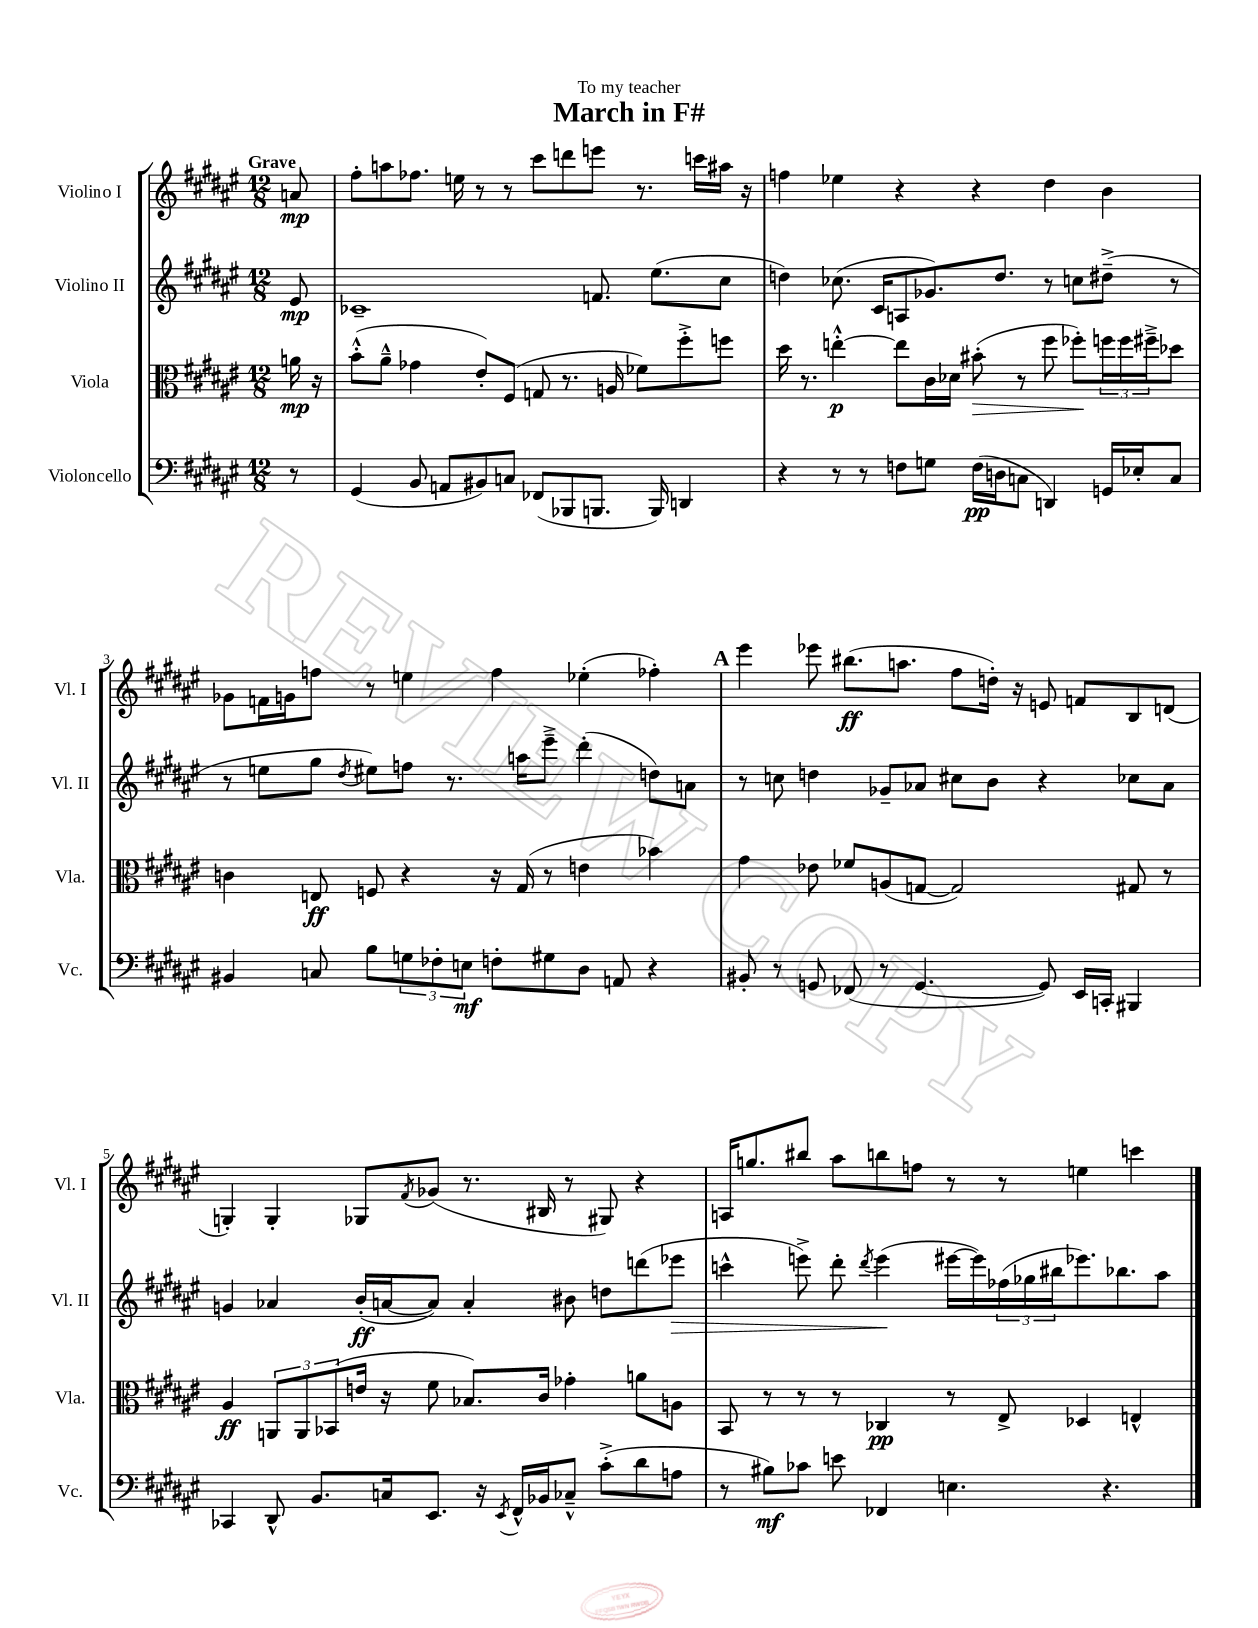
\header { title = "March in F#" dedication = "To my teacher" }
<<
\new StaffGroup <<
\new Staff = "s0" \with { instrumentName = "Violino I" shortInstrumentName = "Vl. I" } {
    \clef treble \key fis \major \numericTimeSignature \time 12/8 \partial 8 \tempo "Grave"
    a'8\mp |
    fis''8-. a''8 fes''8. e''16 r8 r8 cis'''8 d'''8 e'''8 r8. c'''16 ais''16 r16 |
    f''4 ees''4 r4 r4 dis''4 b'4 |
    ges'8 f'16 g'16 f''8 r8 e''4 f''4 ees''4-.( fes''4-.) |
    \mark \markup { \bold "A" } eis'''4 ees'''8 bis''8.\ff( a''8. fis''8 d''16-.) r16 e'8 f'8 b8 d'8( |
    g4-.) g4-. ges8 \acciaccatura { fis'8 } ges'8( r8. bis16 r8 gis8) r4 |
    a16 g''8. bis''8 ais''8 b''8 f''8 r8 r8 e''4 c'''4 \bar "|." |
}
\new Staff = "s1" \with { instrumentName = "Violino II" shortInstrumentName = "Vl. II" } {
    \clef treble \key fis \major \numericTimeSignature \time 12/8 \partial 8
    eis'8\mp |
    ces'1-- f'8. eis''8.( cis''8 |
    d''4) ces''8.( cis'16 a8 ges'8.) d''8. r8 c''8 dis''8--->( r8 |
    r8 e''8 gis''8 \acciaccatura { dis''8 } eis''8) f''8 r8. a''16 eis'''8---> dis'''4-.( d''8) a'8 |
    \mark \markup { \bold "A" } r8 c''8 d''4 ges'8-- aes'8 cis''8 b'8 r4 ces''8 aes'8 |
    g'4 aes'4 b'16-.\ff( a'16~ a'8) a'4-. bis'8 d''8 d'''8( ees'''8\> |
    c'''4-^ e'''8->) dis'''8-. \acciaccatura { dis'''8 } e'''4\!( eis'''16~ eis'''16) \tuplet 3/2 { fes''16( ges''16 bis''16 } ees'''8.) bes''8. ais''8 \bar "|." |
}
\new Staff = "s2" \with { instrumentName = "Viola" shortInstrumentName = "Vla." } {
    \clef alto \key fis \major \numericTimeSignature \time 12/8 \partial 8
    a'16\mp r16 |
    b'8-.-^( ais'8---^ ges'4 eis'8-.) fis8( g8 r8. a16 fes'8) fis''8-.-> f''8 |
    dis''16 r8. e''4~-.-^\p e''8 cis'16 des'16 bis'8-.\>( r8 fis''8 fes''8-.\!) \tuplet 3/2 { f''16 f''16 fis''16---> } des''8 |
    c'4 e8\ff f8 r4 r16 gis16( r8 e'4 bes'4) |
    \mark \markup { \bold "A" } gis'4 ees'8 fes'8 a8( g8~ g2) gis8 r8 |
    ais4\ff \tuplet 3/2 { a,8 a,8 bes,8( } e'16 r16 fis'8 bes8.) cis'16 ges'4-. a'8 a8 |
    b,8 r8 r8 r8 ces4\pp r8 eis8-> des4 e4-^ \bar "|." |
}
\new Staff = "s3" \with { instrumentName = "Violoncello" shortInstrumentName = "Vc." } {
    \clef bass \key fis \major \numericTimeSignature \time 12/8 \partial 8
    r8 |
    gis,4( b,8 a,8 bis,8) c8 fes,8( bes,,8 b,,8. b,,16) d,4 |
    r4 r8 r8 f8 g8 f16\pp( d16 c8 d,4) g,16 ees16-. c8 |
    bis,4 c8 b8 \tuplet 3/2 { g8 fes8-. e8\mf } f8-. gis8 dis8 a,8 r4 |
    \mark \markup { \bold "A" } bis,8-. r8 g,8 fes,8( r8 g,4.~ g,8) eis,16 c,16-. bis,,4 |
    ces,4 dis,8-^ b,8. c16 eis,8. r16 \acciaccatura { eis,8 } fis,16-^ bes,16 ces8---^ cis'8-.->( dis'8 a8 |
    r8 bis8\mf) ces'8 e'8 fes,4 e4. r4. \bar "|." |
}
>>
>>
